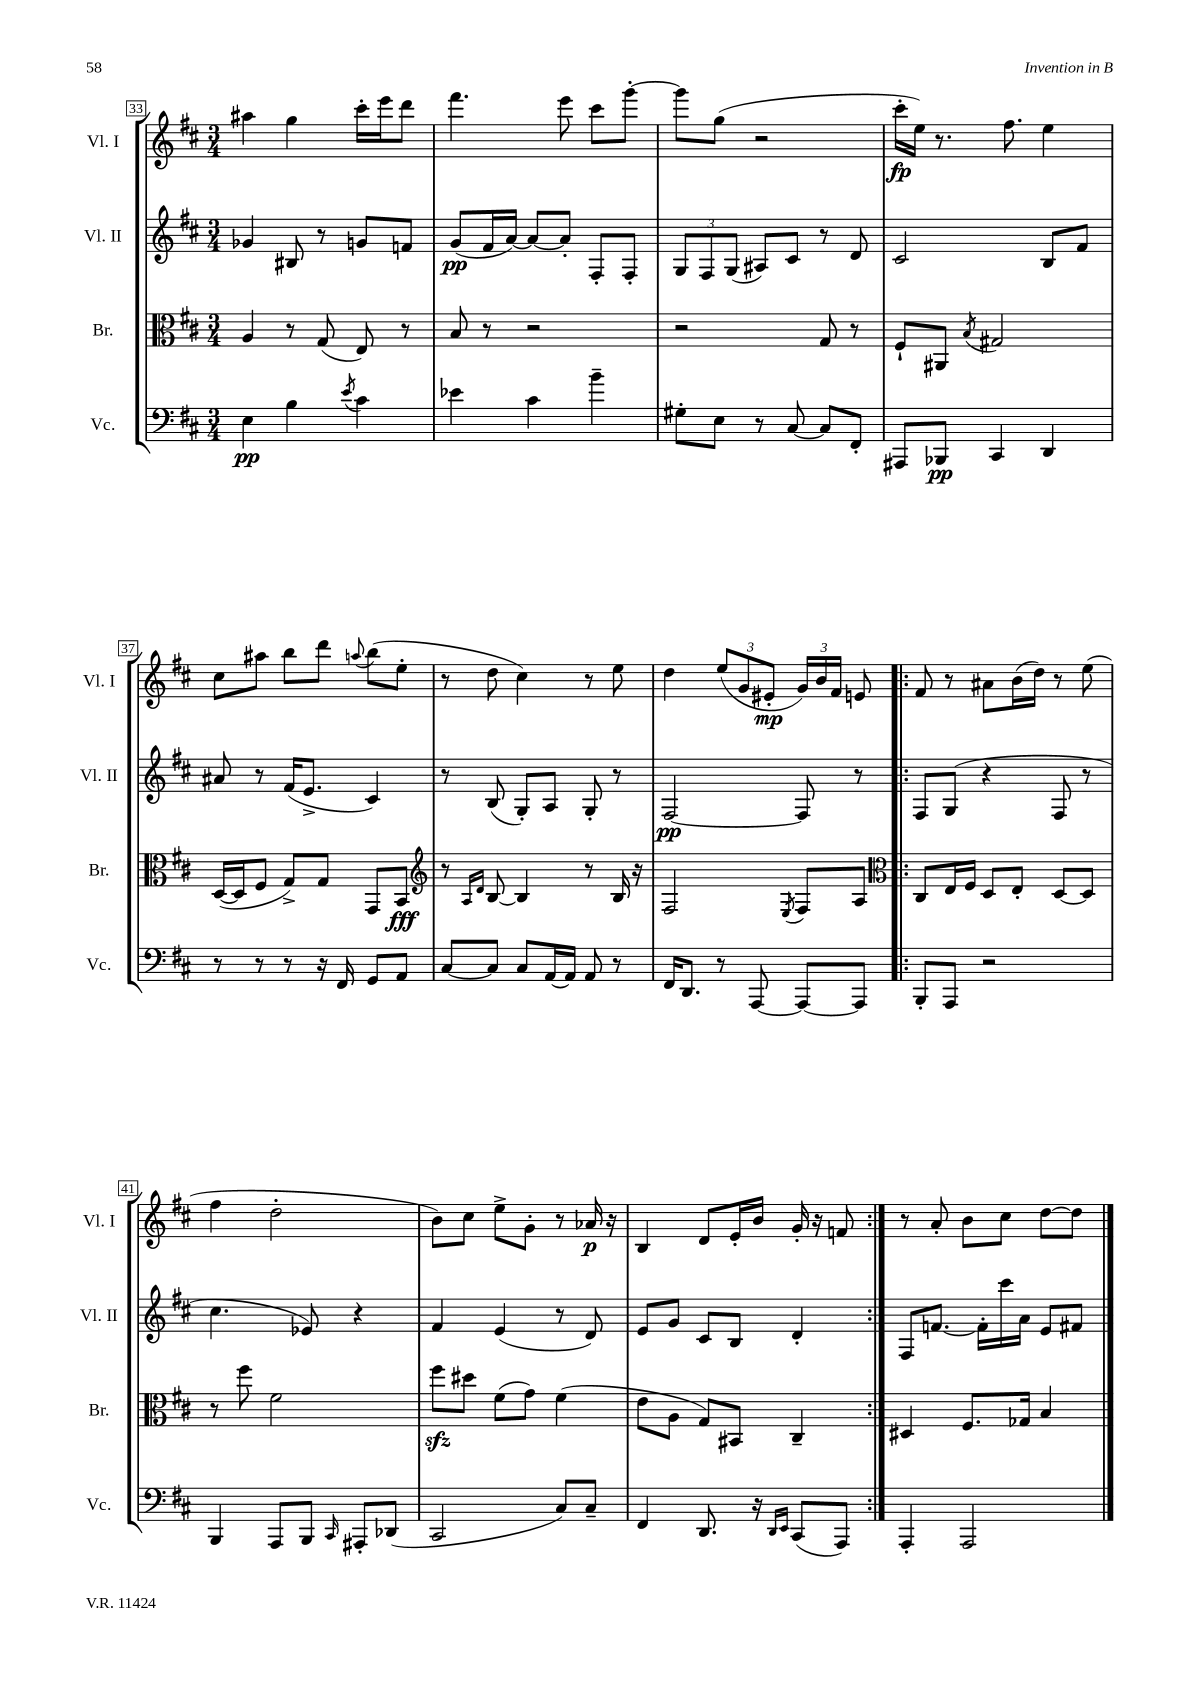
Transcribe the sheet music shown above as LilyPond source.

<<
\new StaffGroup <<
\new Staff = "s0" \with { instrumentName = "Vl. I" shortInstrumentName = "Vl. I" } {
    \clef treble \key d \major \numericTimeSignature \time 3/4
    \autoBeamOff ais''4 g''4 cis'''16[-. e'''16 d'''8] |
    fis'''4. e'''8 cis'''8[ g'''8]~-. |
    g'''8[ g''8]( r2 |
    cis'''16[-.\fp e''16]) r8. fis''8. e''4 |
    cis''8[ ais''8] b''8[ d'''8] \appoggiatura { a''8 } b''8[( e''8]-. |
    r8 d''8 cis''4) r8 e''8 |
    d''4 \tuplet 3/2 { e''8[( g'8 eis'8]-.\mp } \tuplet 3/2 { g'16[) b'16 fis'16] } e'8 |
    \repeat volta 2 { fis'8 r8 ais'8[ b'16( d''16]) r8 e''8( |
    fis''4 d''2-. |
    b'8[) cis''8] e''8[-> g'8]-. r8 aes'16\p r16 |
    b4 d'8[ e'16-. b'16] g'16-. r16 f'8 | }
    r8 a'8-. b'8[ cis''8] d''8[~ d''8] \bar "|." |
}
\new Staff = "s1" \with { instrumentName = "Vl. II" shortInstrumentName = "Vl. II" } {
    \clef treble \key d \major \numericTimeSignature \time 3/4
    \autoBeamOff ges'4 bis8 r8 g'8[ f'8] |
    g'8[\pp( fis'16 a'16]~) a'8[~ a'8]-. fis8[-. fis8]-. |
    \tuplet 3/2 { g8[ fis8 g8]( } ais8[) cis'8] r8 d'8 |
    cis'2 b8[ fis'8] |
    ais'8 r8 fis'16[( e'8.]-> cis'4) |
    r8 b8( g8[-.) a8] g8-. r8 |
    fis2~\pp fis8 r8 |
    \repeat volta 2 { fis8[ g8]( r4 fis8 r8 |
    cis''4. ees'8) r4 |
    fis'4 e'4( r8 d'8) |
    e'8[ g'8] cis'8[ b8] d'4-. | }
    fis8[ f'8.]~ f'16[-. cis'''16 a'16] e'8[ fis'8] \bar "|." |
}
\new Staff = "s2" \with { instrumentName = "Br." shortInstrumentName = "Br." } {
    \clef alto \key d \major \numericTimeSignature \time 3/4
    \autoBeamOff a4 r8 g8( e8) r8 |
    b8 r8 r2 |
    r2 g8 r8 |
    fis8[-! ais,8] \acciaccatura { b8 } gis2 |
    d16[~( d16 fis8] g8[->) g8] g,8[ b,8]\fff |
    \clef treble r8 \grace { a16[ d'16] } b8~ b4 r8 b16 r16 |
    fis2 \acciaccatura { e8 } fis8[ a8] |
    \repeat volta 2 { \clef alto cis8[ e16 fis16] d8[ e8]-. d8[~ d8] |
    r8 fis''8 fis'2 |
    fis''8[\sfz dis''8] fis'8[( g'8]) fis'4( |
    e'8[ a8] g8[) bis,8] cis4-- | }
    dis4 fis8.[ ges16] b4 \bar "|." |
}
\new Staff = "s3" \with { instrumentName = "Vc." shortInstrumentName = "Vc." } {
    \clef bass \key d \major \numericTimeSignature \time 3/4
    \autoBeamOff e4\pp b4 \acciaccatura { e'8 } cis'4 |
    ees'4 cis'4 b'4-- |
    gis8[-. e8] r8 cis8~ cis8[ fis,8]-. |
    ais,,8[ bes,,8]\pp cis,4 d,4 |
    r8 r8 r8 r16 fis,16 g,8[ a,8] |
    cis8[~ cis8] cis8[ a,16~ a,16] a,8 r8 |
    fis,16[ d,8.] r8 a,,8~ a,,8[~ a,,8] |
    \repeat volta 2 { b,,8[-. a,,8] r2 |
    b,,4 a,,8[ b,,8] \grace { cis,16 } ais,,8[-. des,8]( |
    cis,2 cis8[) cis8]-- |
    fis,4 d,8. r16 \grace { d,16[ e,16] } cis,8[( a,,8]) | }
    a,,4-. a,,2 \bar "|." |
}
>>
>>
\layout { \context { \Score currentBarNumber = #33 \override BarNumber.stencil = #(make-stencil-boxer 0.1 0.3 ly:text-interface::print) } }
